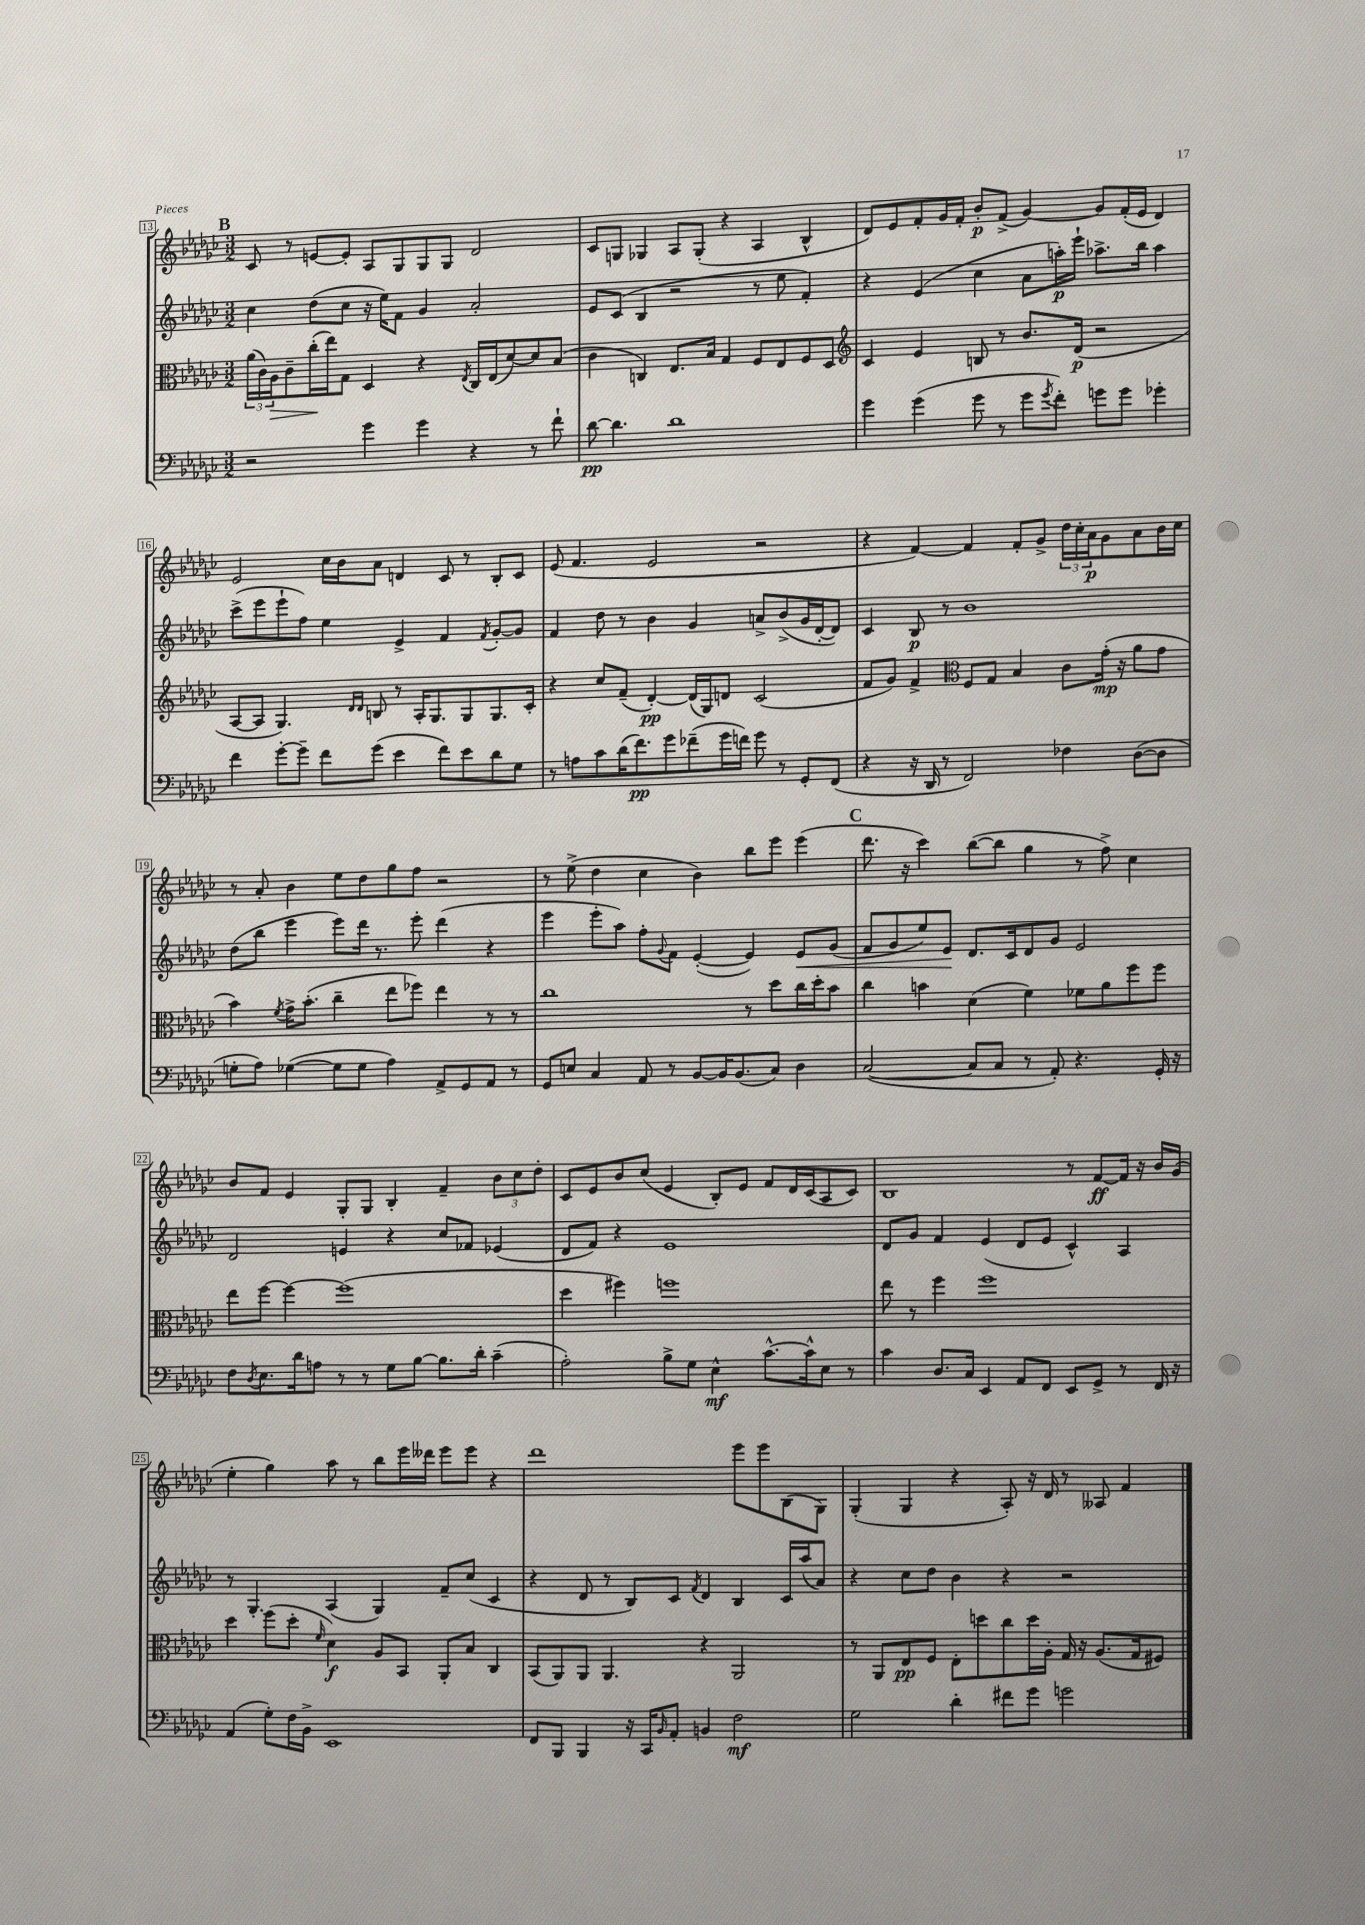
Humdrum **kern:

**kern	**kern	**kern	**kern
*staff4	*staff3	*staff2	*staff1
*clefF4	*clefC3	*clefG2	*clefG2
*k[b-e-a-d-g-c-]	*k[b-e-a-d-g-c-]	*k[b-e-a-d-g-c-]	*k[b-e-a-d-g-c-]
*M3/2	*M3/2	*M3/2	*M3/2
2r	(24a-\LL	4cc-\	8c-/
.	24c-\)	.	.
.	24A-\J	.	.
.	8c-~\	.	8r
.	(16cc-'\L	(8dd-\L	[8e/L
.	16ee-\J)	.	.
.	8G-\J	8cc-\J	8e'/]J
4g-\	4D-/	16r	8A-/L
.	.	16ee-\LK)	.
.	.	8f\J	8G-/
4g-\	4r	4g-/	8G-/
.	.	.	8G-/J
.	8qE-/	.	.
4r	16C-/LL	2a-'/	2d-/
.	(16E-/J	.	.
.	[8d-/)	.	.
8r	8d-/]	.	.
8f`\	(8B-/J	.	.
=	=	=	=
[8d-\	4c-\	8e-/L	8c-/L
4.d-\]	.	(8c-/J	8G/J
.	4C/)	4B-/	4G-/
1d-	8.E-/L	2r	8A-/L
.	.	.	(8G-'/J
.	16B-/Jk	.	.
.	4G-/	.	4r
.	8F/L	8r	4A-/
.	8E-/	8ee-\	.
.	8F/	4f'/)	4B-^^/
.	8D-/J	.	.
=	=	=	=
*	*clefG2	*	*
4g-\	4c-/	4r	8d-/L)
.	.	.	8e-/
(4g-\	4e-/	(4e-/	8f'/
.	.	.	16g-/L
.	.	.	16f'/JJ
8g-\	8B/	4cc-\	8b-'/L
8r	8r	.	(8f^/J
8g-\L	8.b-/L	8a-\L	[4g-/)
8qg-/	.	.	.
8f'\J)	.	16aa'\L)	.
.	(16d-/Jk	16eee-`\JJ	.
8g\L	2r	8.aa-^\L	8g-/]L
8g\J	.	.	(16f'/L
.	.	16bb-\Jk	16e-/JJ
4g-'\	.	4aa-\	4d-/)
=	=	=	=
4f\	[8A-/L	(8ccc-^\L	2e-/
.	8A-/]J	8eee-\	.
[8g-'\L	4.G-/)	8eee-`\	.
8g-~\]J	.	8ff\J)	.
8f\L	.	4ee-\	16cc-\LL
.	.	.	16b-\J
.	16qqd-/LL	.	.
.	16qqd-/JJ	.	.
(8g-\J	8B/	.	8a-\J
4e-\	8r	4e-^/	4d/
.	16A-'/LK	.	.
.	8.G-/	.	.
8f\L)	.	4f/	8c-/
8e-\	8G-/	.	8r
.	.	8qf/	.
8d-\	8.G-/	[8g-'/L	8B-'/L
8G-\J	.	8g-/]J	8c-/J
.	16c-'/Jk	.	.
=	=	=	=
8r	4r	4f/	(8e-/
8A\L	.	.	4.f/
8c-\	8cc-/L	8dd-\	.
(16d-\K	(8f~/J	8r	.
8.f\)	.	.	.
.	[4d-'/)	4b-\	2e-/
8g-\	.	.	.
(8f-~\	(16d-/]LL	4g-/	.
.	16G-/J)	.	.
16g-\L	8d/J	.	.
16f\JJ)	.	.	.
8g-\	(2c-/	8a^/L	2r
8r	.	(8b-^/	.
8GG-'/L	.	16g-/L	.
.	.	[16d-'/J	.
(8FF/J	.	8d-/]J)	.
=	=	=	=
4r	8f/L	4c-/	4r
.	8g-/J)	.	.
16r	4f^/	8B-/	[4f/)
16DD-/	.	.	.
8r	.	8r	.
*	*clefC3	*	*
2FF/)	8F/L	1b-	4f/]
.	8G-/J	.	.
.	4B-/	.	8f'/L
.	.	.	8g-^/J
4F-\	8c-\L	.	24dd-\LL
.	.	.	24cc-'\
.	.	.	24a-\J
.	(16g-'\Jk	.	8g-\
.	16r	.	.
([8D-\L	8a-\L	.	8a-\
8D-\]J	8g-\J	.	16b-\L
.	.	.	16cc-\JJ
=	=	=	=
8G'\L	4b-\)	(8dd-\L	8r
8A-\J)	.	8bb-\J	8a-'/
.	8qf/	.	.
([4G-\	16g-^\LK	4eee-\	4b-\
.	(8.b-'\J	.	.
8G-\]L	4cc-~\	8eee-\L)	8ee-\L
8G-\J	.	16ddd-\Jk	8dd-\
.	.	8.r	.
4A-\)	8ee-\L	.	8gg-\
.	8ff-\J)	8eee-'\	8ff\J
8AA-^/L	4ee-\	(4ddd-\	2r
8GG-/	.	.	.
8AA-/J	8r	4r	.
8r	8r	.	.
=	=	=	=
8GG-/L	1cc-	4eee-\	8r
8E/J	.	.	(8ee-^\
4C-/	.	8eee-'\L	4dd-\
.	.	8aa-\J)	.
8AA-/	.	8ff'\L	4cc-\
.	.	8qqg-/	.
8r	.	8f\J	.
[8BB-/L	.	([4e-'/	4b-\)
16BB-/]K	.	.	.
(8.BB-/	.	.	.
.	8r	4e-/])	8bb-\L
8C-/J)	8dd-\L	.	8eee-\J
4D-\	16cc-\L	8e-/L	(4eee-\
.	16dd-'\J	.	.
.	8b-\J	(8g-/J	.
=	=	=	=
([2C-/	4cc-\	8f/L	8.ddd-\
.	.	8g-/	.
.	.	.	16r
.	4b\	8ee-/)	4ccc-\)
.	.	8e-/J	.
8C-/]L	(4d-\	8.d-/L	([8bb-\L
8C-/J	.	.	8bb-\]J
.	.	16c-/k	.
8r	4f\)	8d-/	4gg-\
8AA-'/)	.	8g-/J	.
4.r	8f-\L	2e-/	8r
.	8a-\	.	8ff^\)
.	8ff\	.	4cc-\
16GG-'/	8ff\J	.	.
16r	.	.	.
=	=	=	=
8F\L	8ee-\L	2d-/	8b-/L
8qD-/	.	.	.
8.E-\	[8ff\J	.	8f/J
.	4ff\_	.	4e-/
16d-\k	.	.	.
8A\J	.	.	.
8r	(1ff]	4e/	8G-'/L
8r	.	.	8G-/J
8G-\L	.	4r	4B-'/
[8B-\J	.	.	.
8.B-\]L	.	8cc-/L	4f~/
.	.	8f-/J	.
16d-'\Jk	.	.	.
(4c-~\	.	(4e-/	12b-\L
.	.	.	12cc-\
.	.	.	12dd-'\J
=	=	=	=
2A-'\)	4dd-\	8d-/L	8c-/L
.	.	8f/J)	8e-/
.	4ff#\)	4r	8b-/
.	.	.	(8cc-/J
8B-^\L	1ff	1e-	4e-/
8G-\J	.	.	.
4E-^^\	.	.	8B-'/L)
.	.	.	8e-/J
[8.c-^^\L	.	.	8f/L
.	.	.	16d-/L
16c-^^\]k	.	.	(16c-/J
8E-\J	.	.	8A-/
8r	.	.	8c-/J)
=	=	=	=
4c-\	8ee-\	8d-/L	1B-
.	8r	8g-/J	.
8.D-/L	4ff\	4f/	.
16C-/Jk	.	.	.
4EE-/	1ff	(4e-/	.
8AA-/L	.	8d-/L	.
8FF/J	.	8e-/J	.
8EE-/L	.	4c-^^/)	8r
8GG-^/J	.	.	[8f/L
8r	.	4A-/	16f/]Jk
.	.	.	16r
16FF/	.	.	16b-/LL
16r	.	.	(16g-/JJ
=	=	=	=
(4AA-/	4dd-\	8r	4ee-'\
.	.	4.G-'/	.
8G-'\L)	(8ff\L	.	4gg-\)
16F\L	8dd-'\J	.	.
16BB-^\JJ	.	.	.
.	16qqf/	.	.
1EE-	4d-\)	(4A-/	8aa-\
.	.	.	8r
.	8A-/L	4G-/)	8bb-\L
.	8BB-/J	.	16eee-\L
.	.	.	16ddd--\JJ
.	8AA-'/L	8f~/L	8eee-\L
.	8B-/J	(8cc-/J	8eee-\J
.	4C-/	4c-/	4r
=	=	=	=
8FF/L	(8BB-/L	4r	1ddd-
8BBB-/J	8AA-/)	.	.
4BBB-/	8AA-/J	8d-/	.
.	4.AA-/	8r	.
16r	.	8B-/L)	.
16CC-/LK	.	.	.
16qqBB-/	.	.	.
8AA-'/J	.	8c-/J	.
.	.	8qf/	.
4BB/	4r	4d-/	.
2F\	2AA-/	4B-/	8eee-\L
.	.	.	8eee-\
.	.	16c-/LL	(8B-\
.	.	(16aa-/J	.
.	.	8a-/J)	8G-\J)
=	=	=	=
2G-\	8r	4r	(4G-'/
.	8AA-/L	.	.
.	8E-/	8cc-\L	4G-/
.	8F/J	8dd-\J	.
4d-'\	8E-'\L	4b-\	4r
.	8dd\	.	.
8f#\L	8cc-\	4r	8A-'/)
8g-\J	16dd\L	.	16r
.	16A-'\JJ	.	16d-/
2g\	16G-/	2r	8r
.	16r	.	.
.	(8.A-/L	.	8A--/
.	.	.	4f/
.	16G-/k	.	.
.	8F#/J)	.	.
==	==	==	==
*-	*-	*-	*-
